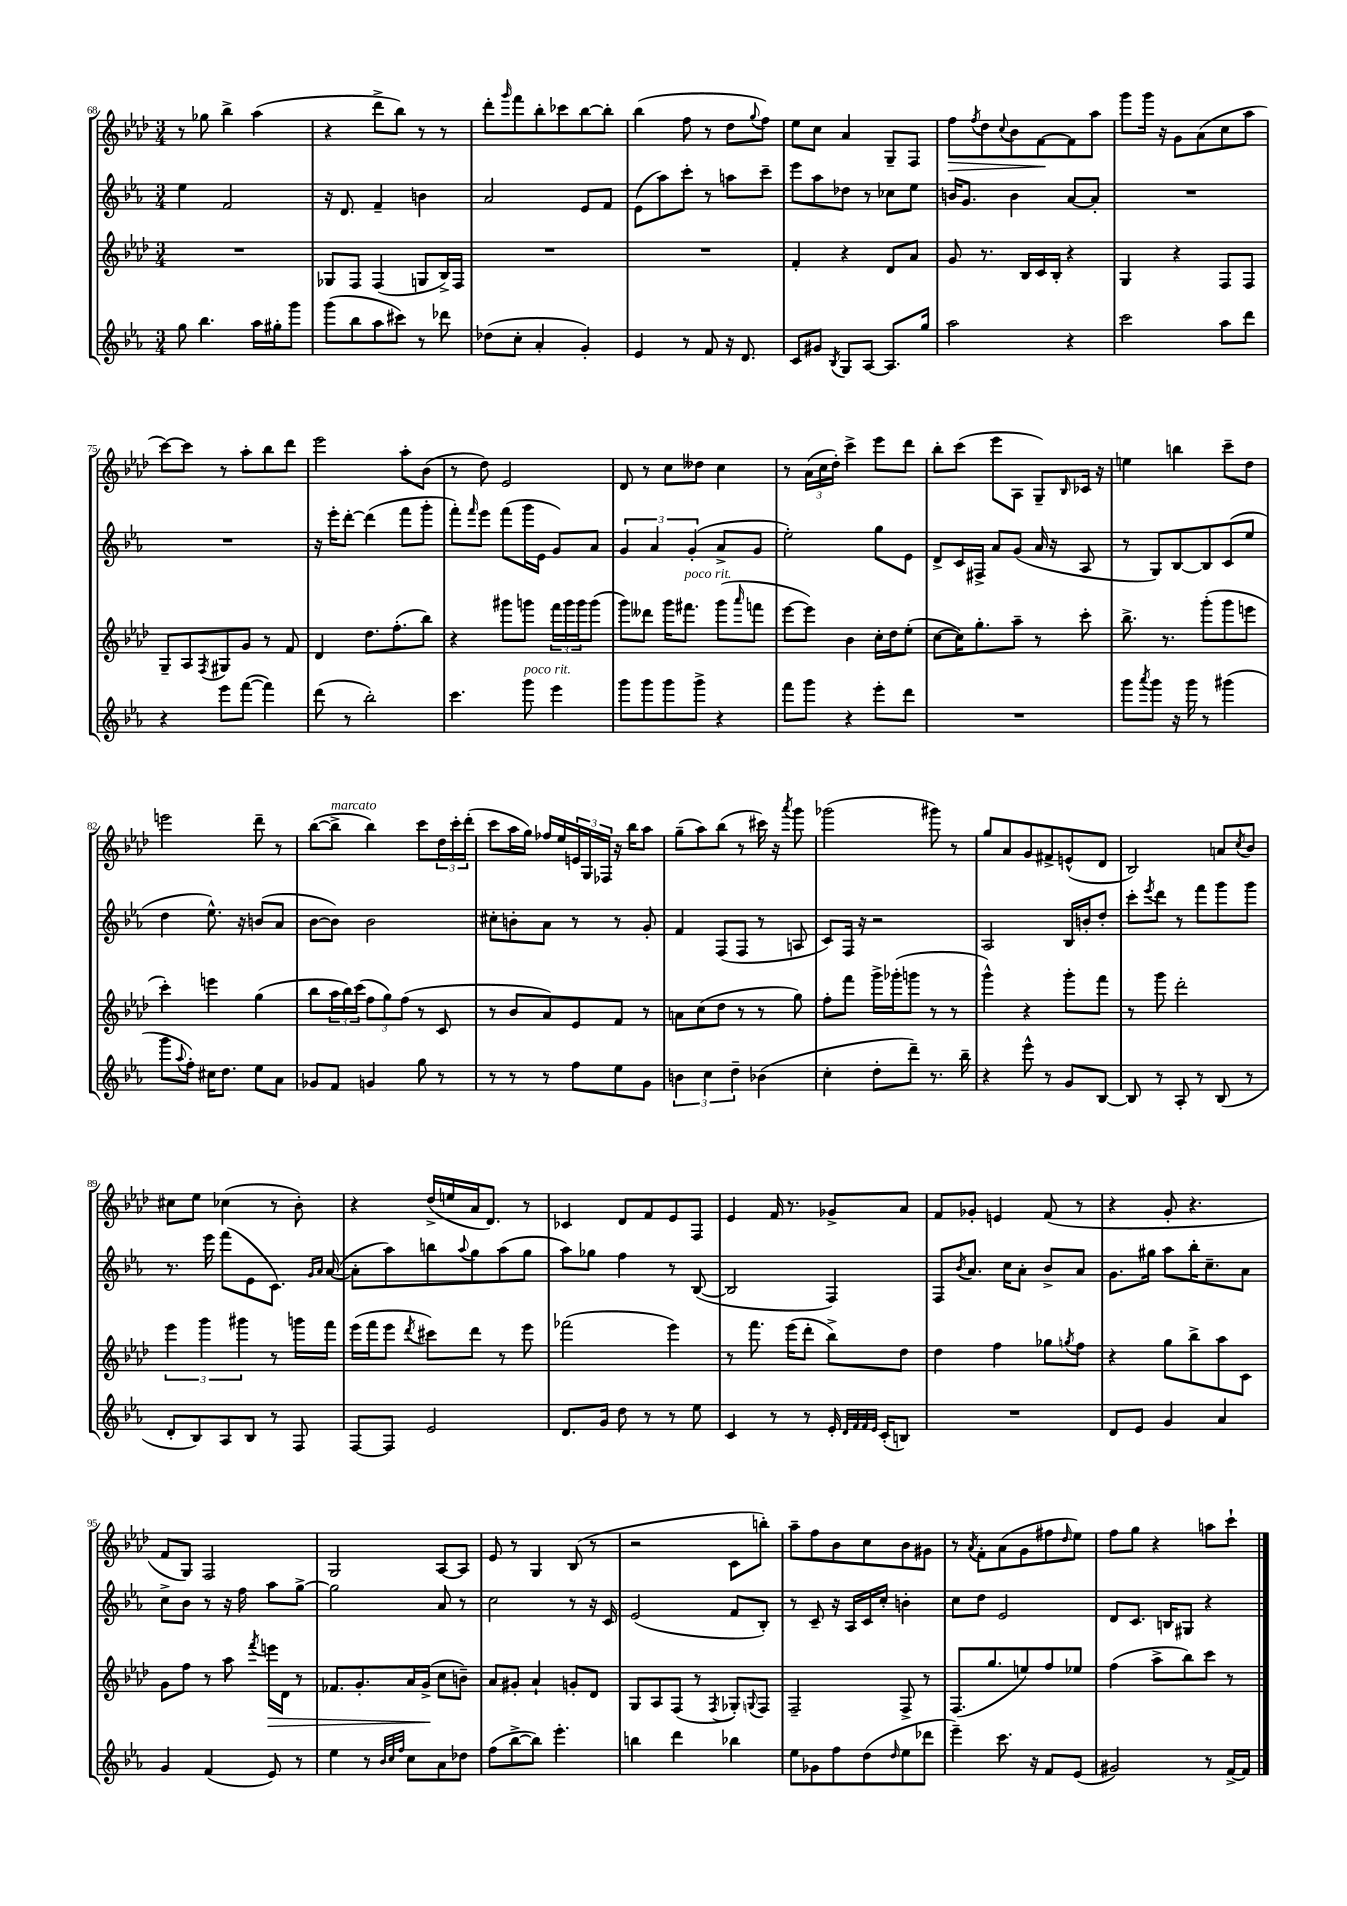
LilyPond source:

<<
\new StaffGroup <<
\new Staff = "s0" {
    \clef treble \key aes \major \numericTimeSignature \time 3/4
    r8 ges''8 bes''4-> aes''4( |
    r4 des'''8-> bes''8) r8 r8 |
    des'''8-. \grace { g'''16 } f'''8 bes''8-. ces'''8 bes''8~ bes''8-. |
    bes''4( f''8 r8 des''8 \appoggiatura { g''8 } f''8) |
    ees''8 c''8 aes'4 g8-- f8 |
    f''8\> \acciaccatura { f''8 } des''8 \appoggiatura { c''8 } bes'8 f'8~\! f'8 aes''8 |
    g'''8 g'''16 r16 g'8 aes'8( c''8 aes''8 |
    c'''8~) c'''8 r8 aes''8-. bes''8 des'''8 |
    ees'''2 aes''8-. bes'8( |
    r8 des''8) ees'2 |
    des'8 r8 c''8 deses''8 c''4 |
    r8 \tuplet 3/2 { aes'16( c''16 des''16-.) } c'''4-> ees'''8 des'''8 |
    bes''8-. c'''8( ees'''8 aes8 g8--) \grace { bes16 } ces'16 r16 |
    e''4 b''4 c'''8-- des''8 |
    e'''2 des'''8-- r8 |
    bes''8~( bes''8->^\markup { \italic "marcato" } bes''4) c'''8 \tuplet 3/2 { des''16 c'''16-. des'''16-.( } |
    c'''8 aes''16 g''16) fes''16 ees''16 \tuplet 3/2 { e'16 g16 fes16 } r16 bes''16 aes''8 |
    g''8--( aes''8) bes''8( r8 cis'''16) r16 \acciaccatura { aes'''8 } g'''8 |
    ges'''2( gis'''8) r8 |
    g''8 aes'8 g'8 fis'8-> e'8-^( des'8 |
    bes2) a'8 \acciaccatura { c''8 } bes'8 |
    cis''8 ees''8 ces''4( r8 bes'8-.) |
    r4 des''16->( e''16 aes'16 des'8.) r8 |
    ces'4 des'8 f'8 ees'8 f8 |
    ees'4 f'16 r8. ges'8-> aes'8 |
    f'8 ges'8-. e'4 f'8( r8 |
    r4 g'8-. r4. |
    f'8 g8) f2 |
    g2 aes8~ aes8 |
    ees'8 r8 g4 bes8( r8 |
    r2 c'8 b''8-.) |
    aes''8-- f''8 bes'8 c''8 bes'8 gis'8 |
    r8 \acciaccatura { aes'8 } f'8-. aes'8( g'8 fis''8 \grace { des''16 } ees''8) |
    f''8 g''8 r4 a''8 c'''8-! \bar "|." |
}
\new Staff = "s1" {
    \clef treble \key ees \major \numericTimeSignature \time 3/4
    ees''4 f'2 |
    r16 d'8. f'4-- b'4 |
    aes'2 ees'8 f'8 |
    ees'8( aes''8) c'''8-. r8 a''8 c'''8-- |
    ees'''8 aes''8 des''8 r8 ces''8 ees''8 |
    b'16 g'8. b'4 aes'8~ aes'8-. |
    R2. |
    R2. |
    r16 ees'''16-. d'''8~-. d'''4( f'''8 g'''8-. |
    f'''8-.) \grace { f'''16 } ees'''8 f'''8( g'''16 ees'16 g'8) aes'8 |
    \tuplet 3/2 { g'4 aes'4 g'4-.( } aes'8-> g'8 |
    ees''2-.) g''8 ees'8 |
    d'8-> c'16 fis16-> aes'8 g'8( aes'16 r16 aes8 |
    r8 g8) bes8~ bes8 c'8( ees''8 |
    d''4 ees''8.-^) r16 b'8( aes'8 |
    bes'8~ bes'8) bes'2 |
    cis''8-. b'8-. aes'8 r8 r8 g'8-. |
    f'4 f8( f8 r8 a8 |
    c'8) f16 r16 r2 |
    aes2 bes16 b'16-. d''8-. |
    c'''8-. \acciaccatura { ees'''8 } d'''8 r8 f'''8 g'''8 g'''8 |
    r8. ees'''16 f'''8( ees'8 c'8.) \grace { g'16 aes'16 } aes'16~( |
    aes'8-. aes''8) b''8 \appoggiatura { aes''8 } g''8 aes''8( g''8 |
    aes''8) ges''8 f''4 r8 bes8~( |
    bes2 f4) |
    f8 \acciaccatura { bes'8 } aes'8. c''16 aes'8-. bes'8-> aes'8 |
    g'8. gis''16 aes''8 bes''16-. c''8.-- aes'8 |
    c''8-> bes'8 r8 r16 f''16 aes''8 g''8~-> |
    g''2 aes'8 r8 |
    c''2 r8 r16 c'16 |
    ees'2( f'8 bes8-.) |
    r8 c'8-- r16 aes16 c'16 c''16-. b'4-. |
    c''8 d''8 ees'2 |
    d'8 c'8. b16 gis8 r4 \bar "|." |
}
\new Staff = "s2" {
    \clef treble \key aes \major \numericTimeSignature \time 3/4
    R2. |
    ges8 f8 f4( g8 bes16->) f16 |
    R2. |
    R2. |
    f'4-. r4 des'8 aes'8 |
    g'8 r8. bes16 c'16 bes16-. r4 |
    g4 r4 f8 f8 |
    g8-- aes8 \acciaccatura { f8 } gis8 g'8 r8 f'8 |
    des'4 des''8. f''8.-.( bes''8) |
    r4 gis'''8 g'''8 \tuplet 3/2 { f'''16 g'''16 g'''16 } g'''8( |
    g'''8) deses'''8 g'''16 fis'''8.^\markup { \italic "poco rit." } g'''8( \grace { aes'''16 } f'''8 |
    ees'''8~ ees'''8) bes'4 c''16-. des''16 ees''8-.( |
    c''8~ c''16) g''8.-. aes''8-- r8 c'''8-. |
    bes''8.-> r8. g'''8-.( g'''8 e'''8 |
    c'''4-.) e'''4 g''4( |
    bes''8 \tuplet 3/2 { aes''16 bes''16) c'''16( } \tuplet 3/2 { f''8 g''8) f''8( } r8 c'8 |
    r8 bes'8 aes'8) ees'8 f'8 r8 |
    a'8 c''8( des''8 r8 r8 g''8) |
    f''8-. f'''8 g'''16-> ges'''16-.( g'''8 r8 r8 |
    g'''4-^) r4 g'''8-. f'''8 |
    r8 g'''8 des'''2-. |
    \tuplet 3/2 { ees'''4 g'''4 gis'''4 } r8 g'''16 f'''16 |
    ees'''16( f'''16 ees'''8 \acciaccatura { des'''8 } cis'''8) des'''8 r8 ees'''8 |
    fes'''2( ees'''4) |
    r8 f'''8. ees'''16( des'''8-. bes''8->) des''8 |
    des''4 f''4 ges''8 \acciaccatura { g''8 } f''8 |
    r4 g''8 bes''8-> aes''8 c'8 |
    g'8 f''8 r8 aes''8 \acciaccatura { f'''8 } e'''16\> des'16 r8 |
    fes'8. g'8.-. aes'16 g'16->\!( c''8 b'8--) |
    aes'8 gis'8-. aes'4-! g'8-. des'8 |
    g8 aes8 f8( r8 \acciaccatura { f8 } ges8-.) \appoggiatura { g8 } f8 |
    f2-- f8-> r8 |
    f8.( g''8. e''8) f''8 ees''8 |
    f''4( aes''8-> bes''8) c'''8 r8 \bar "|." |
}
\new Staff = "s3" {
    \clef treble \key ees \major \numericTimeSignature \time 3/4
    g''8 bes''4. aes''16 gis''16-. g'''8 |
    g'''8( bes''8 aes''8 cis'''8) r8 des'''8 |
    des''8( c''8-. aes'4-. g'4-.) |
    ees'4 r8 f'8 r16 d'8. |
    c'8 gis'8 \acciaccatura { bes8 } g8 aes8~ aes8. g''16 |
    aes''2 r4 |
    c'''2 aes''8 d'''8 |
    r4 ees'''8 f'''8~( f'''4) |
    d'''8( r8 bes''2-.) |
    c'''4. g'''8^\markup { \italic "poco rit." } ees'''4 |
    g'''8 g'''8 g'''8 g'''8-> r4 |
    f'''8 g'''8 r4 ees'''8-. d'''8 |
    R2. |
    g'''8 \acciaccatura { aes'''8 } g'''8 r16 g'''16 r8 gis'''4( |
    g'''8 \appoggiatura { aes''8 } f''8-.) cis''16 d''8. ees''8 aes'8 |
    ges'8 f'8 g'4 g''8 r8 |
    r8 r8 r8 f''8 ees''8 g'8 |
    \tuplet 3/2 { b'4 c''4 d''4-- } bes'4( |
    c''4-. d''8-. d'''8--) r8. bes''16-- |
    r4 ees'''8-^ r8 g'8 bes8~ |
    bes8 r8 aes8-. r8 bes8( r8 |
    d'8-. bes8) aes8 bes8 r8 f8 |
    f8~ f8 ees'2 |
    d'8. g'16 d''8 r8 r8 ees''8 |
    c'4 r8 r8 ees'16-. \grace { d'32 f'32 f'32 ees'32 } c'16-.( b8) |
    R2. |
    d'8 ees'8 g'4 aes'4 |
    g'4 f'4( ees'8) r8 |
    ees''4 r8 \grace { bes'32 c''32 f''32 } c''8 aes'8 des''8 |
    f''8( bes''8~-> bes''8) ees'''4.-. |
    b''4 d'''4 bes''4 |
    ees''8 ges'8 f''8 d''8( \grace { d''16 } ees''8 des'''8 |
    ees'''4--) c'''8. r16 f'8 ees'8( |
    gis'2) r8 f'16~-> f'16 \bar "|." |
}
>>
>>
\layout { \context { \Score currentBarNumber = #68 } }
